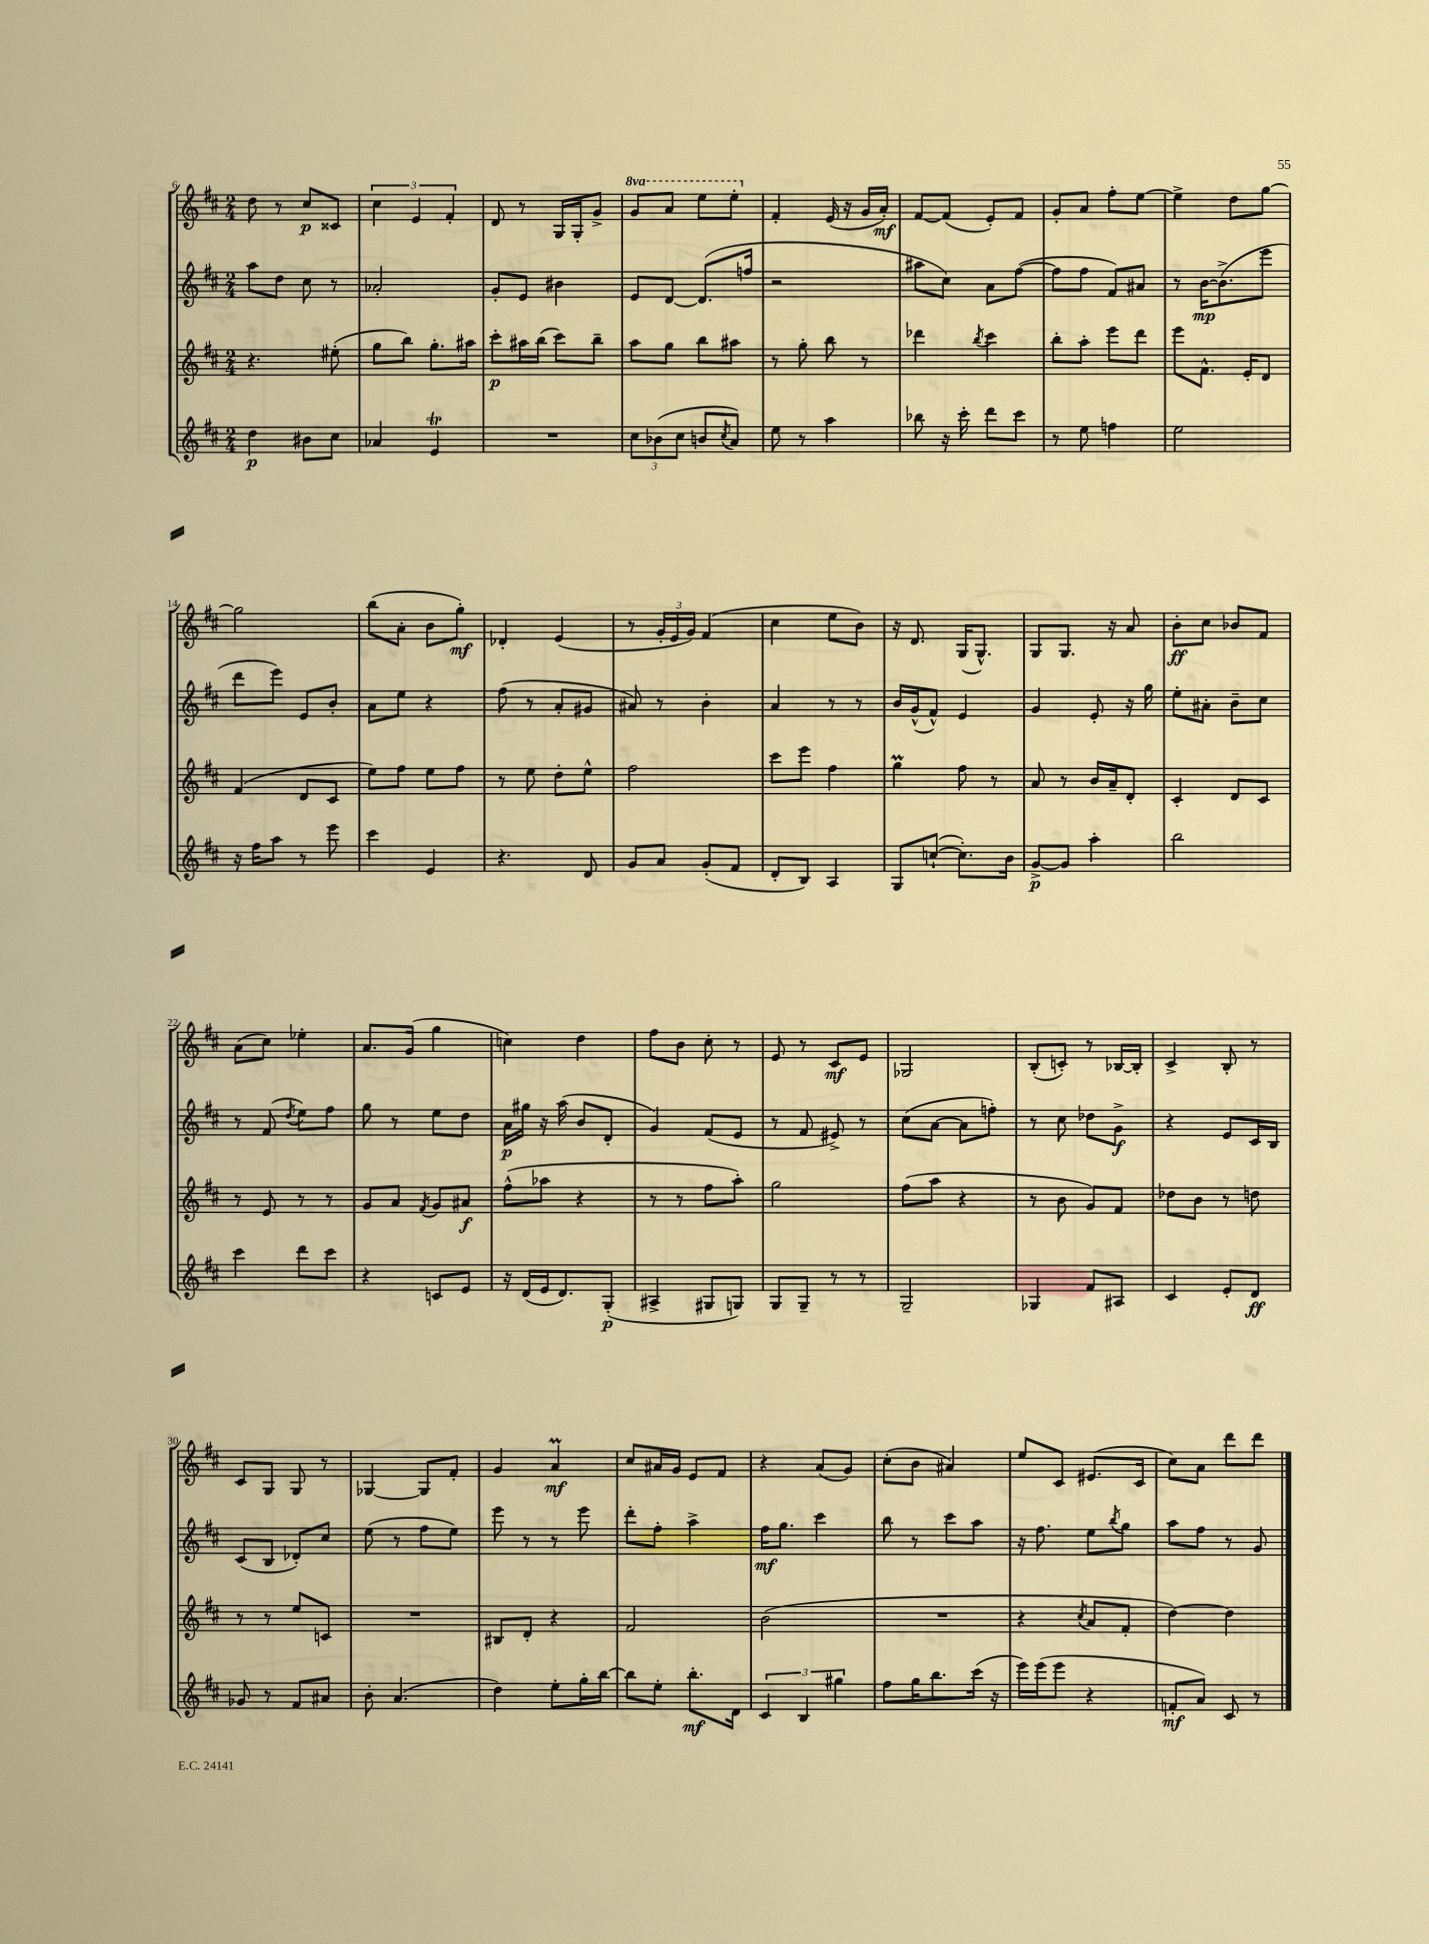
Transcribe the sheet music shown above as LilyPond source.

<<
\new StaffGroup <<
\new Staff = "s0" {
    \clef treble \key d \major \numericTimeSignature \time 2/4 \set Staff.ottavationMarkups = #ottavation-simple-ordinals
    d''8 r8 cis''8\p cisis'8 |
    \tuplet 3/2 { cis''4 e'4 fis'4-. } |
    d'8 r8 g16 g16-. g'8-> |
    \ottava #1 g''8 a''8 e'''8 e'''8-. \ottava #0 |
    fis'4-. e'16( r16 g'16 a'16-.\mf) |
    fis'8~ fis'8( e'8-.) fis'8 |
    g'8-. a'8 fis''8-. e''8~ |
    e''4-> d''8 g''8~ |
    g''2 |
    b''8( a'8-. b'8 g''8-.\mf) |
    des'4-. e'4( |
    r8 \tuplet 3/2 { g'16-. e'16 g'16) } fis'4( |
    cis''4 e''8 b'8) |
    r16 d'8. g16( g8.-^) |
    g8 g8. r16 a'8 |
    b'8-.\ff cis''8 bes'8 fis'8 |
    a'8( cis''8) ees''4-. |
    a'8. g'16( g''4 |
    c''4) d''4 |
    fis''8 b'8 cis''8-. r8 |
    e'8 r8 cis'8\mf e'8 |
    ges2 |
    b8-.( c'8-.) r8 bes16~ bes16-. |
    cis'4-> b8-. r8 |
    cis'8 g8 g8 r8 |
    ges4~ ges8 fis'8-. |
    g'4 a'4\prall\mf |
    cis''8 ais'16 g'16 e'8 fis'8 |
    r4 a'8( g'8) |
    cis''8-.( b'8 ais'4) |
    e''8 cis'8 eis'8.( cis'16 |
    cis''8) a'8 d'''8 d'''8 \bar "|." |
}
\new Staff = "s1" {
    \clef treble \key d \major \numericTimeSignature \time 2/4
    a''8 d''8 cis''8 r8 |
    aes'2-. |
    g'8-. e'8 bis'4 |
    e'8 d'8~ d'8.( f''16 |
    r2 |
    ais''8 cis''8) a'8 fis''8~( |
    fis''8 fis''8 fis'8) ais'8 |
    r8 b'16~\mp b'8.->( e'''8 |
    d'''8 e'''8) e'8 b'8-. |
    a'8 e''8 r4 |
    fis''8( r8 a'8-. gis'8 |
    ais'8) r8 b'4-. |
    a'4 r8 r8 |
    b'16 g'16-^( fis'8-^) e'4 |
    g'4 e'8-. r16 g''16 |
    e''8-. ais'8-. b'8-- cis''8 |
    r8 fis'8( \acciaccatura { d''8 } e''8) fis''8 |
    g''8 r8 e''8 d''8 |
    a'16\p gis''16 r16 a''16( b'8 d'8-. |
    g'4) fis'8( e'8 |
    r8 fis'8 eis'8->) r8 |
    cis''8( a'8~ a'8 f''8-.) |
    r8 cis''8 des''8 g'8->\f |
    r4 e'8 cis'16 b16 |
    cis'8( b8 des'8-.) cis''8 |
    e''8( r8 fis''8 e''8) |
    e'''8 r8 r8 e'''8 |
    d'''8-. fis''8-. a''4-> |
    fis''16\mf g''8. cis'''4 |
    b''8 r8 cis'''8 a''8 |
    r16 fis''8. e''8 \acciaccatura { b''8 } g''8 |
    a''8 fis''8 r8 g'8 \bar "|." |
}
\new Staff = "s2" {
    \clef treble \key d \major \numericTimeSignature \time 2/4
    r4. eis''8-.( |
    g''8 b''8) g''8.-. ais''16 |
    cis'''8-.\p ais''16 b''16( cis'''8) b''8-- |
    a''8 g''8 b''8 ais''8 |
    r8 g''8-. b''8 r8 |
    des'''4 \acciaccatura { b''8 } cis'''4 |
    b''8-. a''8-. e'''8 d'''8 |
    e'''8 fis'8.-^ e'16-. d'8 |
    fis'4( d'8 cis'8 |
    e''8) fis''8 e''8 fis''8 |
    r8 e''8 d''8-. e''8-^ |
    fis''2 |
    cis'''8 e'''8 fis''4 |
    g''4\prall fis''8 r8 |
    a'8 r8 b'16 a'16-- d'8-. |
    cis'4-. d'8 cis'8 |
    r8 e'8 r8 r8 |
    g'8 a'8 \acciaccatura { fis'8 } g'8 ais'8\f |
    fis''8-^( aes''8 r4 |
    r8 r8 fis''8 a''8-.) |
    g''2 |
    fis''8( a''8 r4 |
    r8 b'8 g'8) fis'8 |
    des''8 b'8 r8 d''8 |
    r8 r8 e''8 c'8 |
    R2 |
    bis8 d'8-. r4 |
    fis'2 |
    b'2( |
    R2 |
    r4 \acciaccatura { cis''8 } a'8 fis'8-. |
    d''4~) d''4 \bar "|." |
}
\new Staff = "s3" {
    \clef treble \key d \major \numericTimeSignature \time 2/4
    d''4\p bis'8 cis''8 |
    aes'4 e'4\trill |
    R2 |
    \tuplet 3/2 { cis''8 bes'8( cis''8 } b'8 \acciaccatura { cis''8 } a'8) |
    e''8 r8 a''4 |
    bes''8 r16 cis'''16-. d'''8 cis'''8 |
    r8 e''8 f''4 |
    e''2 |
    r16 fis''16 a''8 r8 e'''8 |
    cis'''4 e'4 |
    r4. d'8 |
    g'8 a'8 g'8-.( fis'8 |
    d'8-. b8) a4 |
    g8 c''8~-!( c''8.-.) b'16 |
    g'8~->\p g'8 a''4-. |
    b''2 |
    cis'''4 d'''8 cis'''8 |
    r4 c'8 e'8 |
    r16 d'16( e'16 d'8.) g8-.\p( |
    ais4-> gis8 g8) |
    g8 g8-- r8 r8 |
    g2-- |
    ges4 fis'8 ais8 |
    cis'4 e'8-. d'8\ff |
    ges'8 r8 fis'8 ais'8 |
    b'8-. a'4.( |
    d''4) e''8-. g''16-. b''16~ |
    b''8 e''8-. b''8.-.\mf d'16 |
    \tuplet 3/2 { cis'4 b4 gis''4 } |
    fis''8 g''16 b''8. cis'''16( r16 |
    e'''16) e'''16( e'''8 r4 |
    f'8-.\mf a'8) cis'8 r8 \bar "|." |
}
>>
>>
\layout { \context { \Score currentBarNumber = #6 } }
